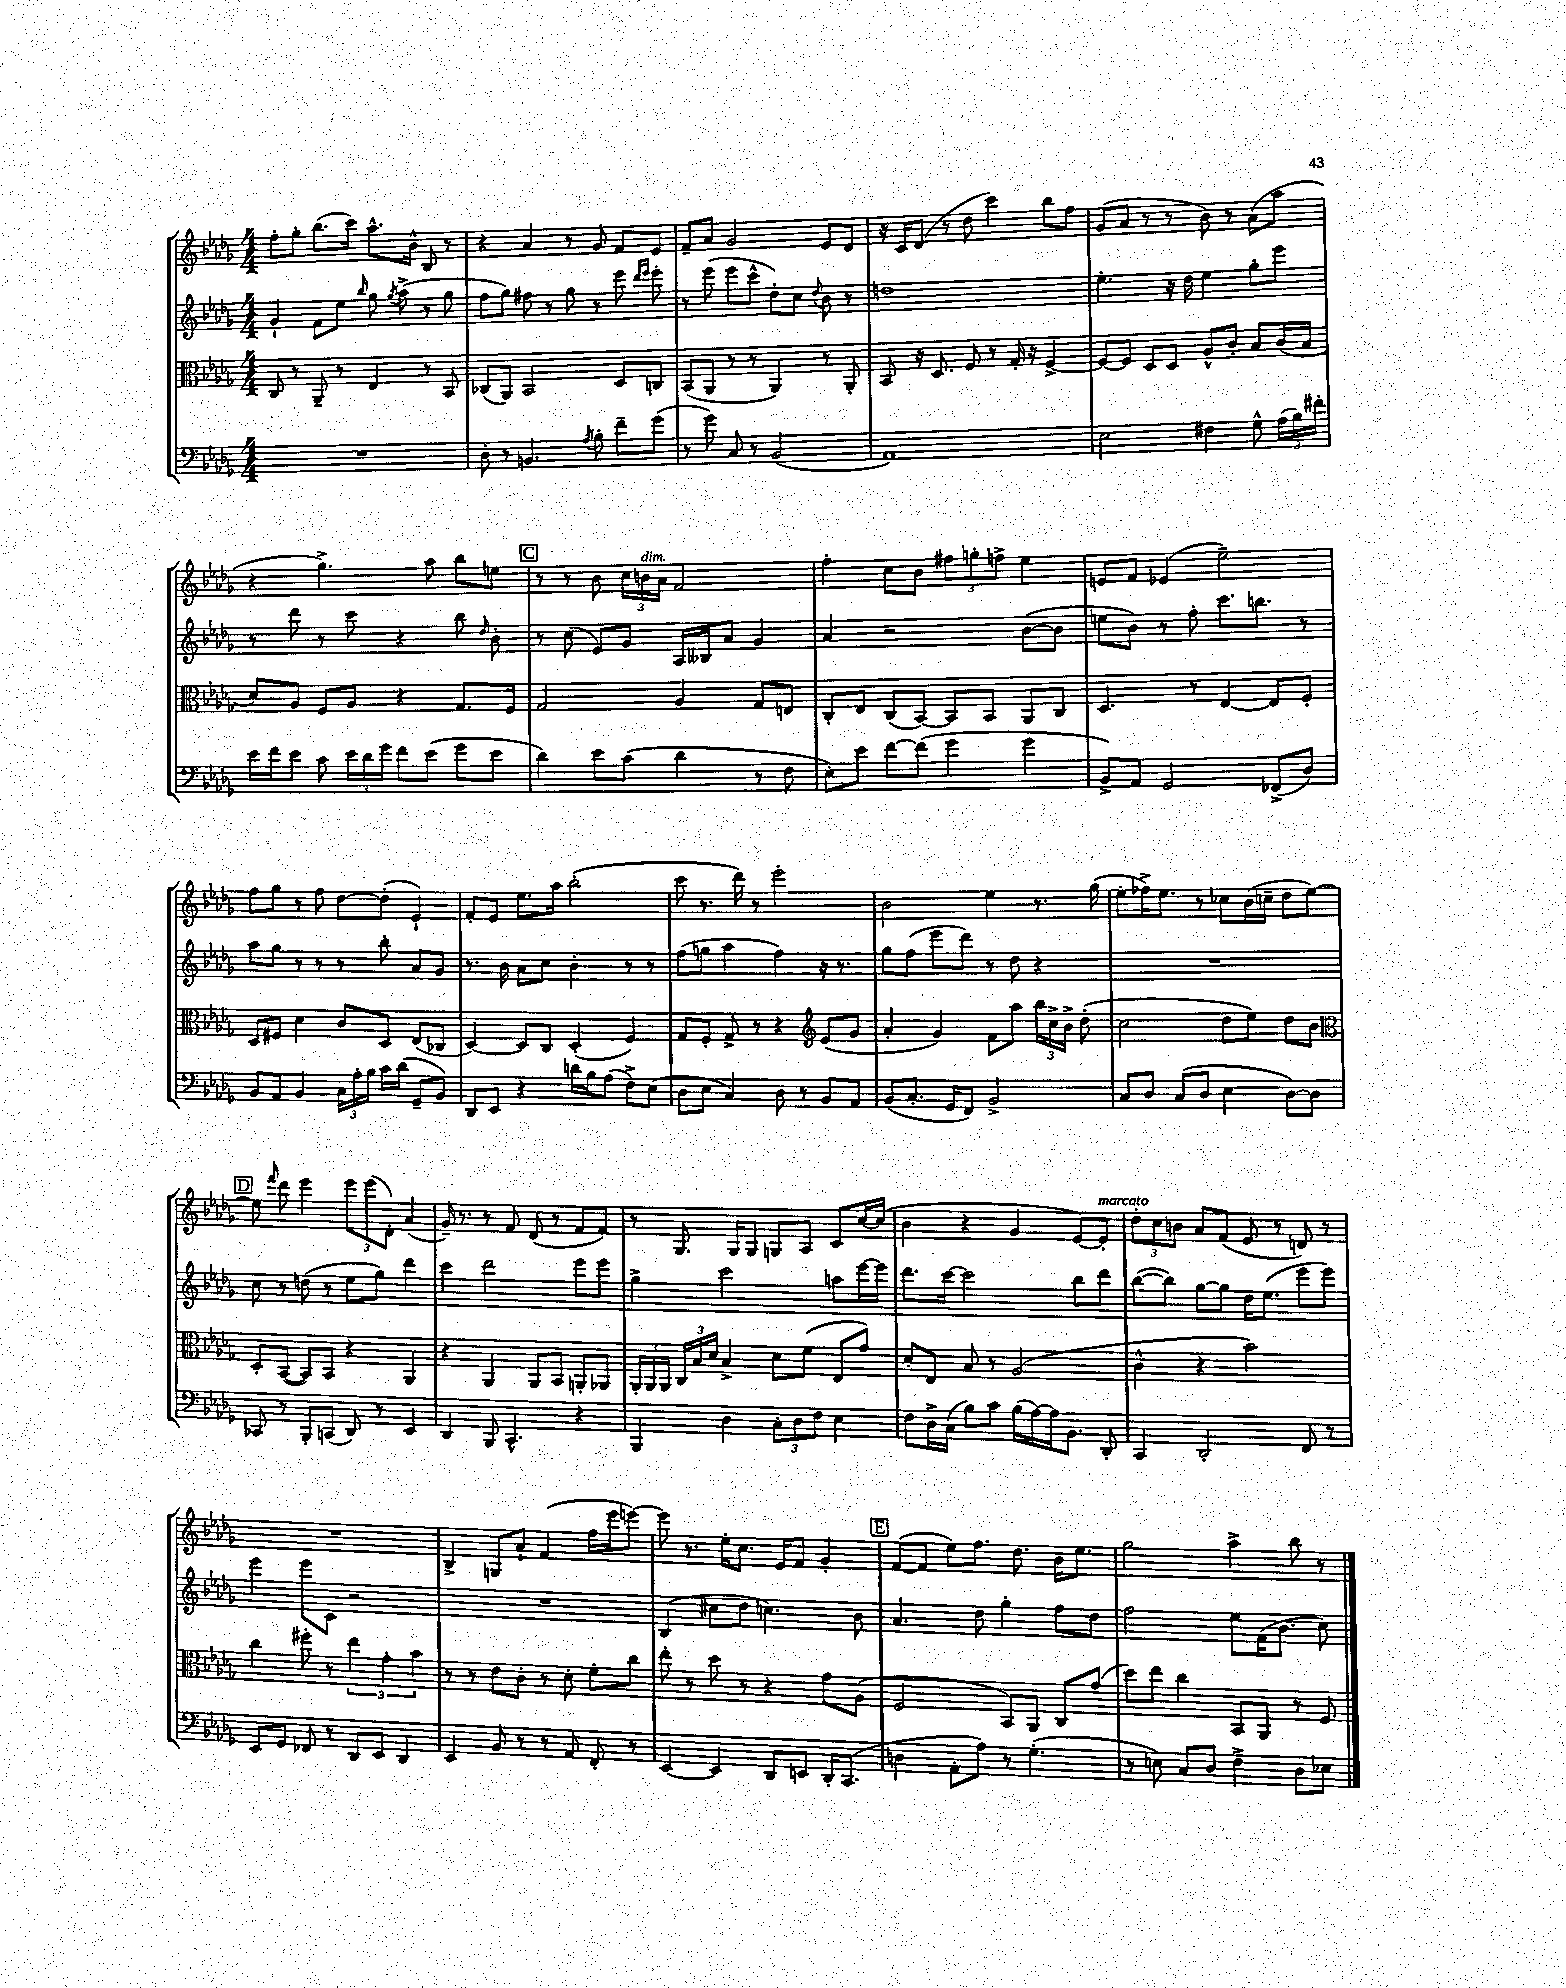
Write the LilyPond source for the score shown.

<<
\new StaffGroup <<
\new Staff = "s0" {
    \clef treble \key des \major \numericTimeSignature \time 4/4
    \autoBeamOff f''8[-. ges''8]-. bes''8.[( c'''16]) aes''8.[-^ bes'16]-^ bes8 r8 |
    r4 aes'4 r8 ges'8 f'8[ ees'8] |
    f'8[-- aes'8] ges'2 ees'8[ des'8] |
    r16 c'16[ des'8]( r8 des''8 c'''4) bes''8[ f''8] |
    ges'8[( aes'8] r8 r8 bes'8) r8 aes'8[( aes''8] |
    r4 ges''4.->) aes''8 bes''8[ e''8] |
    \mark \markup { \box "C" } r8 r8 bes'8 \tuplet 3/2 { c''16[ b'16^\markup { \italic "dim." } aes'16] } f'2 |
    f''4-. c''8[ bes'8] \tuplet 3/2 { fis''8[ g''8-. f''8]-> } ees''4 |
    e'8[ f'8] ees'4( ees''2--) |
    f''8[ ges''8] r8 f''8 des''8[~ des''8]-.( ees'4-!) |
    f'8[-. ees'8] ees''8.[ aes''16] bes''2-.( |
    c'''8 r8. des'''16) r8 ees'''2-. |
    bes'2 ees''4 r8. ges''16( |
    ees''8[-. fes''16->) ees''8.] r8 ces''8[ bes'16( c''16]-- des''8[ ees''8]~) |
    \mark \markup { \box "D" } ees''8 \grace { f'''16 } des'''8 ees'''4 \tuplet 3/2 { ees'''8[ ees'''8( des'8]-.) } aes'4( |
    ges'16--) r8. r8 f'8 des'8( r8 f'8[ f'8]) |
    r8 ges8. ges16[ ges8] g8[ aes8] c'8[ c''16~ c''16]( |
    bes'4 r4 ges'4 ees'8[~) ees'8]-.^\markup { \italic "marcato" } |
    \tuplet 3/2 { des''8[-. c''8 b'8] } aes'8[ f'8]( ees'8 r8 d'8) r8 |
    R1 |
    bes4-> g8[ aes'8]-! f'4( f''16[ ees'''16 e'''8]~) |
    e'''8 r8. ees''16[-. c''8.] ees'16[ f'8] ges'4-. |
    \mark \markup { \box "E" } f'8[~( f'8] ees''8[) f''8.] des''8. bes'16[ ees''8.] |
    ges''2 aes''4-> bes''8 r8 \bar "|." |
}
\new Staff = "s1" {
    \clef treble \key des \major \numericTimeSignature \time 4/4
    \autoBeamOff ges'4-! f'8[ ees''8] \grace { bes''16 } ges''8 \acciaccatura { ges''8 } aes''8->( r8 ges''8 |
    f''8[ ges''8]) fis''8 r8 ges''8 r8 ees'''8 \grace { des'''16[ ees'''16] } ees'''8-. |
    r8 ees'''8( ees'''8[ c'''8]-^ des''8[-.) c''8] \appoggiatura { des''8 } bes'8 r8 |
    d''1 |
    ees''4.-. r16 des''16 ees''4 ges''8[-. ees'''8] |
    r8 des'''8 r8 c'''8 r4 bes''8 \grace { des''16 } bes'8-. |
    \mark \markup { \box "C" } r8 c''8( ees'8[) ges'8] aes16[ beses16 aes'8] ges'4 |
    aes'4 r2 bes'8[~( bes'8] |
    e''8[ bes'8]) r8 f''8-. c'''8.[ b''8.] r8 |
    aes''8[ ges''8] r8 r8 r8 bes''8-. aes'8[ ges'8] |
    r8. bes'16 aes'8[ c''8] bes'4-. r8 r8 |
    f''8[( g''8] aes''4 f''4) r16 r8. |
    ges''8[ f''8]( ees'''8[ des'''8]) r8 des''8 r4 |
    R1 |
    \mark \markup { \box "D" } c''8 r8 d''8( r8 ees''8[ ges''8]) des'''4 |
    c'''4 des'''2 ees'''8[ ees'''8] |
    ges''4-> c'''2 a''8[ ees'''16~ ees'''16] |
    des'''8.[ c'''16]~ c'''2 bes''8[ des'''8] |
    bes''8[~( bes''8]) ges''8[~ ges''8] des''16[ ees''8.]( ees'''8[ ees'''8]) |
    ees'''4 ees'''8[ c'8] r2 |
    R1 |
    bes4( cis''8[ des''8] c''4.) bes'8 |
    \mark \markup { \box "E" } aes'4. des''8 ges''4-. f''8[ des''8] |
    f''2 ees''8[ f'16( bes'8.] c''8) \bar "|." |
}
\new Staff = "s2" {
    \clef alto \key des \major \numericTimeSignature \time 4/4
    \autoBeamOff c8 r8 aes,8-- r8 ees4 r8 bes,8 |
    ces8[( aes,8]) bes,2 des8[ c8] |
    bes,8[( aes,8] r8 r8 aes,4) r8 aes,8-. |
    bes,8 r16 des8. f8 r8 ges16-. r16 f4~-> |
    f8[~ f8] des8[ des8] aes8[-^ c'8]-. bes8[ c'16( bes16] |
    des'8[) aes8] f8[ aes8] r4 ges8.[ f16] |
    \mark \markup { \box "C" } ges2 aes4 ges8[ e8] |
    c8[-. ees8] c8[( bes,8]~) bes,8[ bes,8] aes,8[ c8] |
    des4. r8 ees4~ ees8[ f8]-. |
    des8[ fis8] des'4 c'8[ des8] ees8[( ces8] |
    des4~) des8[ c8] des4-.( f4) |
    ges8[ f8]-. ges8-> r8 r4 \clef treble ees'8[( ges'8] |
    aes'4-. ges'4) f'8[ aes''8] \tuplet 3/2 { bes''16[ c''16-> bes'16]-> } des''8-.( |
    c''2 des''8[ ees''8]) des''8[ bes'8] |
    \mark \markup { \box "D" } \clef alto des8[-. bes,8]~( bes,8[) bes,8] r4 aes,4 |
    r4 aes,4 aes,8[ bes,8] a,8[-. aes,8] |
    \tuplet 3/2 { aes,16[-. aes,16 aes,16] } \tuplet 3/2 { c16[ bes16 des'16] } bes4-> des'8[ f'8]( ees8[ ges'8]) |
    des'8[-. ees8] bes8 r8 aes2( |
    c'4-^ r4 bes'2) |
    c''4 fis''8-. r8 \tuplet 3/2 { ees''4 ges'4-. bes'4 } |
    r8 r8 ees'8[ c'8]-. r8 des'8-. f'8[-. c''8] |
    ees''8-. r8 des''8 r8 r4 ges'8[ aes8]( |
    \mark \markup { \box "E" } f2 bes,8[) aes,8] c8[ ges'8]( |
    des''8[) ees''8] c''4 bes,8[ aes,8] r8 f8 \bar "|." |
}
\new Staff = "s3" {
    \clef bass \key des \major \numericTimeSignature \time 4/4
    \autoBeamOff R1 |
    des8-. r8 b,4. \acciaccatura { aes8 } bes8-. f'8[-- ges'8]( |
    r8 ges'8) c8 r8 bes,2( |
    aes,1) |
    ees2 fis4 ges8-^ \tuplet 3/2 { aes16[( bes16) fis'16]-. } |
    ees'16[ f'16 ees'8] c'8 \tuplet 3/2 { ees'16[ des'16 ges'16] } f'8[ ees'8]( ges'8[ ees'8] |
    \mark \markup { \box "C" } des'4) ees'8[ c'8]( des'4 r8 f8 |
    ees8[-.) ees'8] f'8[~ f'8]( ges'4 ges'4 |
    bes,8[->) aes,8] ges,2 fes,8[->( des8]) |
    bes,8[ aes,8] bes,4 \tuplet 3/2 { c16[ aes16-. bes16] } c'16[ des'16]( ges,8[-- bes,8]) |
    des,8[ ees,8] r4 d'16[ bes16 aes8]( f8[->) ees8]( |
    des8[ ees8] c4) des8 r8 bes,8[ aes,8] |
    bes,8[( c8.]-. ges,16[ f,8]) bes,2-> |
    c8[ des8] c8[( des8] ees4 des8[~) des8] |
    \mark \markup { \box "D" } ces,8 r8 bes,,8[-. c,8]( des,8) r8 ees,4 |
    des,4 bes,,8 c,4.-^ r4 |
    bes,,4 des4 \tuplet 3/2 { c8[-. des8 f8] } ees4 |
    f8[ des16-> c16]( bes8[) c'8] bes16[( aes16~) aes16 bes,8.] des,8-. |
    c,4 des,2-. f,8 r8 |
    ees,8[ ges,8] fes,8 r8 des,8[ ees,8] des,4 |
    ees,4 bes,8 r8 r8 aes,8 f,8-. r8 |
    ees,4~ ees,4 des,8[ e,8] des,16[-. c,8.]( |
    \mark \markup { \box "E" } d4 aes,8[-. aes8]) r8 ges4.-.( |
    r8 e8) c8[ des8] f4-> des8[ ees8] \bar "|." |
}
>>
>>
\layout { \context { \Score \remove "Bar_number_engraver" } }
